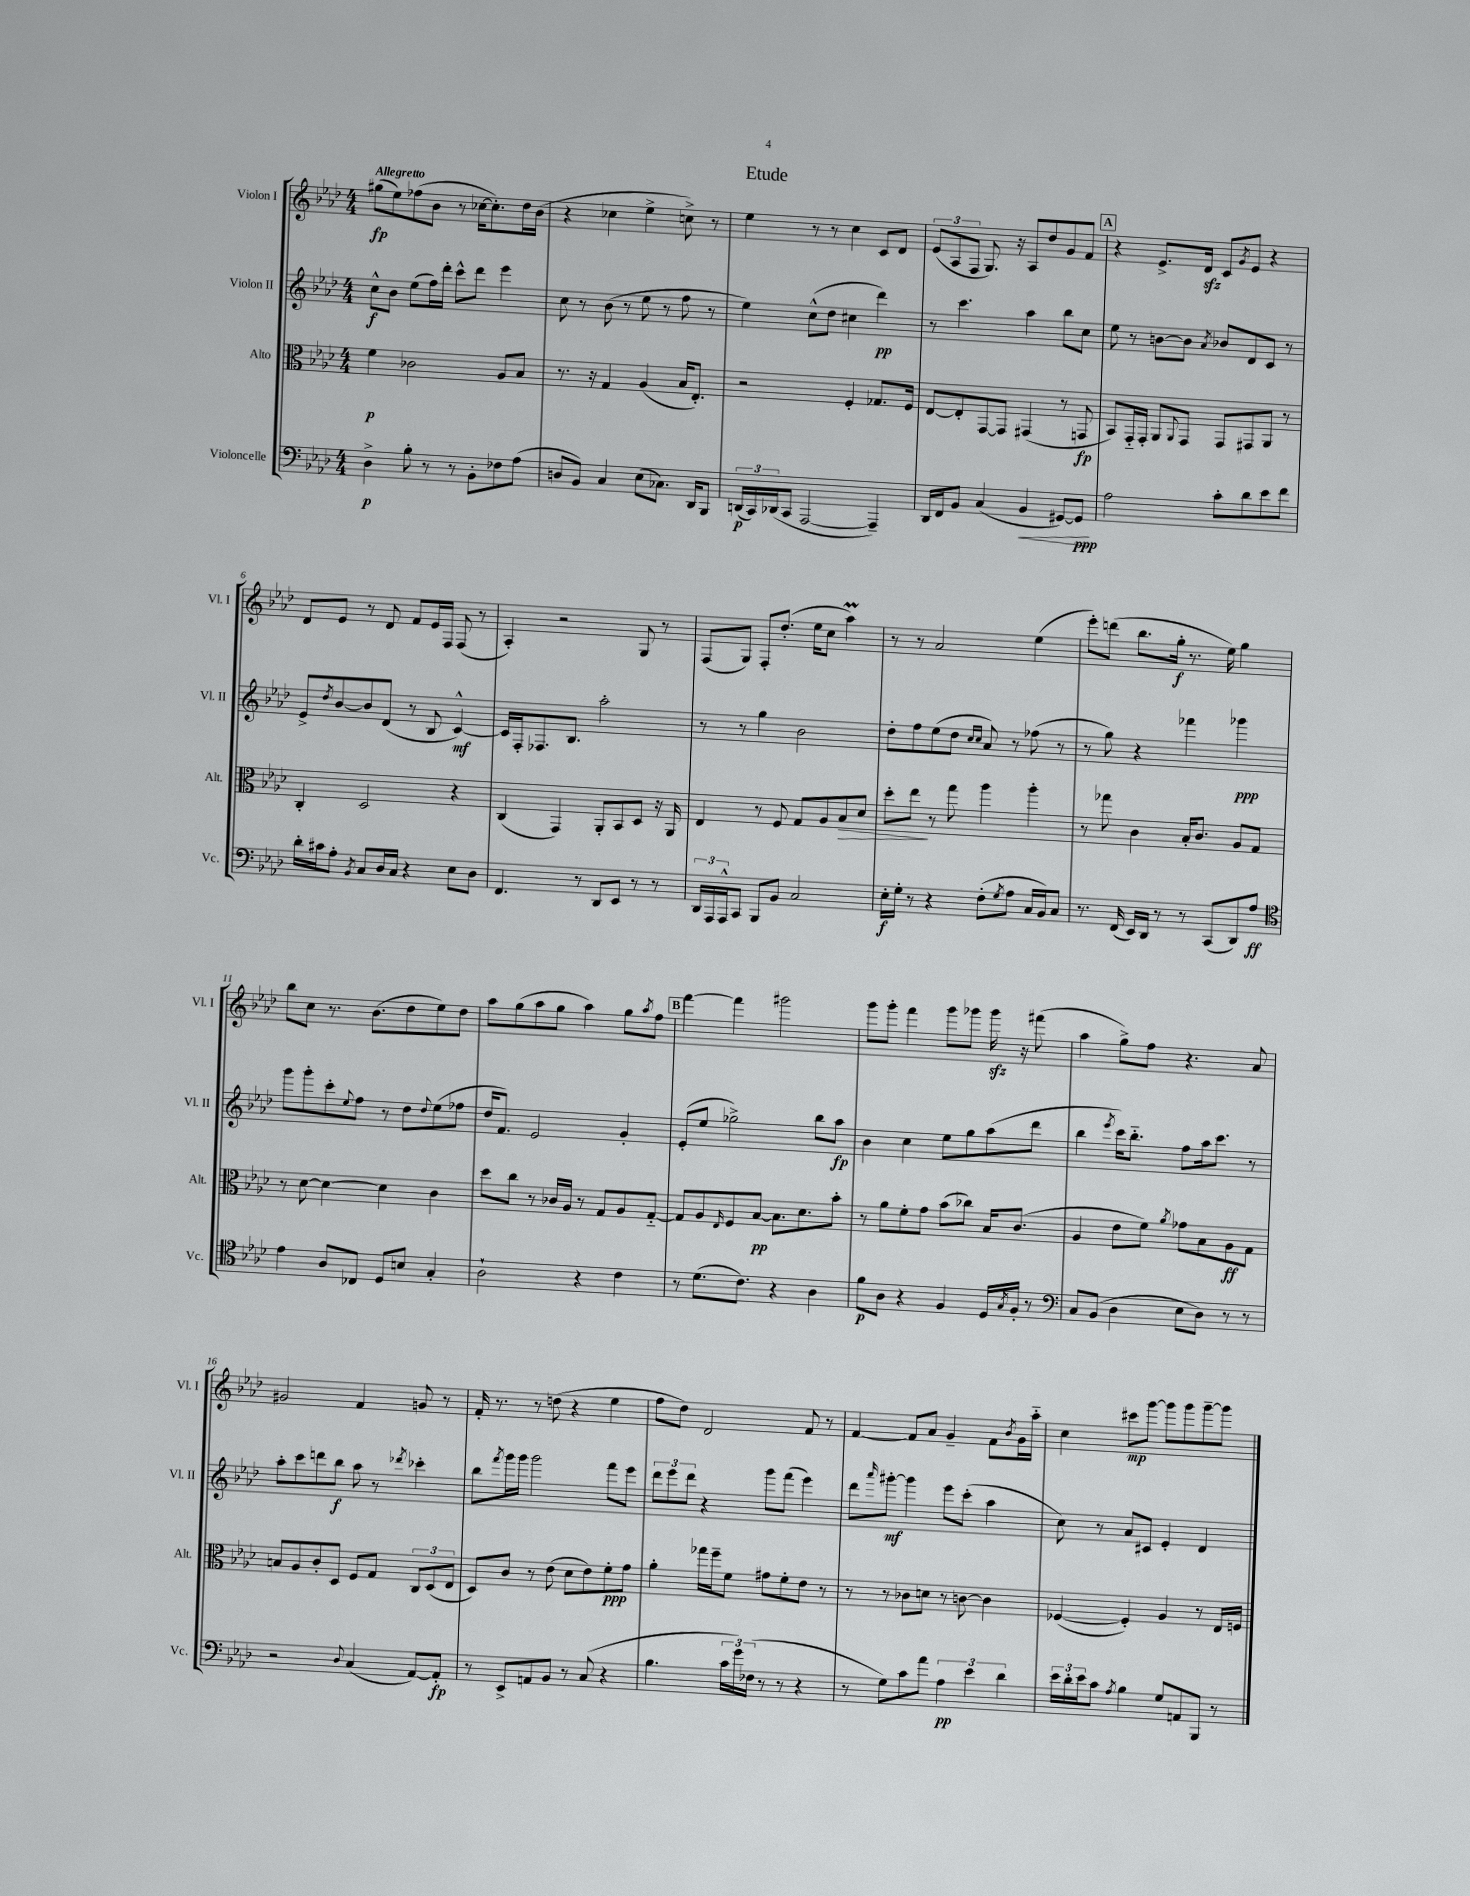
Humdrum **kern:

**kern	**kern	**kern	**kern
*staff4	*staff3	*staff2	*staff1
*clefF4	*clefC3	*clefG2	*clefG2
*k[b-e-a-d-]	*k[b-e-a-d-]	*k[b-e-a-d-]	*k[b-e-a-d-]
*M4/4	*M4/4	*M4/4	*M4/4
4D-^\	4f\	8cc^^\L	(8gg#\L
.	.	8b-\J	8ee-\)
8B-'\	2c-\	(8ee-\L	(8ff-\
8r	.	16ff\L)	8b-\J
.	.	16ddd-'\JJ	.
8r	.	8ccc^^\L	8r
8BB-'\L	.	8ddd-\J	[16cc-\LK
.	.	.	8.cc-'\])
8F-\	8A-/L	4eee-\	.
(8A-\J	8B-/J	.	16dd-\L
.	.	.	(16b-\JJ
=	=	=	=
8D/L	8.r	8cc\	4r
8BB-/J)	.	8r	.
.	16r	.	.
4C/	4G/	(8b-\	4cc-\
.	.	8r	.
(8E-\L	(4A-/	8ee-\	4ee-^\
8.C-\J)	.	8r	.
.	16B-/LK	8ff\	8cc^\)
16DD-/LK	8.E-'/J)	.	.
8BBB-/J	.	8r	8r
=	=	=	=
(24DD/LL	2r	4ee-\)	4ee-\
24CC/)	.	.	.
(24DD-/J	.	.	.
8CC/J	.	.	.
[2AAA-/	.	(8cc^^\L	8r
.	.	8dd-\J	8r
.	4F'/	4cc#\	4cc\
4AAA-~/])	8.G-/L	4ddd-\)	8c/L
.	.	.	8d-/J
.	16F/Jk	.	.
=	=	=	=
16DD-/LL	[8E-/L	8r	(12e-/L
16FF/J	.	.	.
.	.	.	12A-/
8BB-/J	8E-'/]	4.ccc\	.
.	.	.	12F/J
(4C/	[8GG/	.	8.G/)
.	8GG/]J	.	.
.	.	.	16r
4BB-/	(4GG#/	4aa-\	8A-/L
.	.	.	8dd-/
[8GG#/L)	8r	8bb-\L	8g/
8GG#/]J	8GG/	8cc\J	8f/J
=	=	=	=
2A-\	8BB-/L)	8ee-\	4r
.	16GG'~/L	8r	.
.	16GG'/JJ	.	.
.	8AA-/L	[8b\L	8.e-^/L
.	8qqAA-/	.	.
.	8GG/J	8b\]J	.
.	.	.	16d-/Jk
.	.	8qa-/	.
8c'\L	8GG/L	8b-/L	8c/L
.	.	.	8qg/
8d-\	8GG#/	8d-/	8e-/J
8e-\	8AA-/J	8c/J	4r
8f\J	8r	8r	.
=	=	=	=
16d-'\LL	4C'/	8e-^/L	8d-/L
16c#\J	.	.	.
.	.	8qdd-/	.
8A-'\J	.	[8b-/	8e-/J
8qBB-/	.	.	.
8C/L	2D-/	8b-/]	8r
16D-/L	.	(8d-/J	8d-/
16C/JJ	.	.	.
4r	.	8r	8f/L
.	.	8B-/	16e-/L
.	.	.	16F/JJ
8E-\L	4r	[4c^^/)	(8F/
8D-\J	.	.	8r
=	=	=	=
4.FF/	(4C/	16c/]LL	4A-'/)
.	.	16F'/J	.
.	.	8.F-/	.
.	4GG/)	.	2r
.	.	8.B-/J	.
8r	.	.	.
8DD-/L	8AA-'/L	2aa-'\	.
8EE-/J	8BB-/	.	.
8r	8D-/J	.	8G/
8r	16r	.	8r
.	16AA-/	.	.
=	=	=	=
24DD-/LL	4E-/	8r	(8F/L
24AAA-/	.	.	.
24AAA-^^/J	.	.	.
8CC/J	.	8r	8G/J)
8BBB-/L	8r	4gg\	8F'/L
8BB-/J	8F/	.	(8.dd-'/J
2C/	8G/L	2b-\	.
.	.	.	16ee-\LK
.	8A-/	.	8cc\J
.	8B-/	.	4aa-\)
.	8d-/J	.	.
=	=	=	=
16E-'\LL	8dd-'\L	8dd-'\L	8r
16G'\JJ	.	.	.
8r	8ee-\J	8ff\	8r
4r	8r	(8ee-\	2a-/
.	8gg\	8dd-\J	.
.	.	16qqcc/LL	.
.	.	16qqcc/JJ	.
(8F'\L	4aa-\	8a-/)	.
8qG/	.	.	.
8A-\J	.	8r	.
16C/LL	4aa-'\	(8ff-\	(4ee-\
16BB-/J)	.	.	.
8C/J	.	8r	.
=	=	=	=
8.r	8r	8r	8eee-'\L)
.	8gg-\	8gg\)	(8ddd\J
(16FF/	.	.	.
16EE-/LL)	4c\	4r	8.bb-\L
16DD-/JJ	.	.	.
8r	.	.	.
.	.	.	16gg'\Jk
8r	16B-'/LK	4fff-\	8.r
.	8.c/J	.	.
(8CC/L	.	.	.
.	.	.	16ee-\)
8DD-/)	8A-/L	4ggg-\	4gg\
8A-/J	8G/J	.	.
=	=	=	=
*clefC4	*	*	*
4e-\	8r	8ggg\L	8bb-\L
.	[8d-\	8ggg'\	8cc\J
8A-/L	4d-\_	8ccc'\	8.r
.	.	8qqee-/	.
8C-/J	.	8ff\J	.
.	.	.	(8.b-\L
8D-/L	4d-\]	8r	.
8B/J	.	8dd-\L	8dd-\
.	.	8qqdd-/	.
4G'/	4c\	(8ee-\	8ee-\)
.	.	8ff-\J	8dd-\J
=	=	=	=
2A-`\	8dd-\L	16dd-/LK	8aa-\L
.	.	8.f/J)	.
.	8cc\J	.	(8gg\
.	8r	2e-/	8aa-\
.	16c-/LL	.	8gg\J
.	16A-/JJ	.	.
4r	8r	.	4aa-\)
.	8G/L	.	.
4c\	8A-/	4g'/	8gg\L
.	.	.	8qaa-/
.	[8G'~/J	.	8ff\J
=	=	=	=
8r	8G/]L	(8e-'/L	[4fff\
(8.d-\L	8A-/	8ee-/J	.
.	16qqE-/	.	.
.	8F/	2gg-^\)	4fff\]
8.c\J)	.	.	.
.	[8B-/J	.	.
4r	8.B-\]L	.	2ggg#\
.	8.d-\	.	.
4A-\	.	8bb-\L	.
.	8b-'\J	8aa-\J	.
=	=	=	=
8f\L	8r	4b-\	8ggg\L
8A-\J	8a-\L	.	8ggg'\J
4r	8f'\	4cc\	4fff\
.	8g\J	.	.
4F/	(8b-\L	8ee-\L	8ggg\L
.	8cc-\J)	8gg\	8ggg-\J
16D-/LL	16B-/LK	(8aa-\	16ggg-\
8qG/	.	.	.
16F'/JJ	(8.c/J	.	16r
8r	.	8ddd-\J	(8fff#\
=	=	=	=
*clefF4	*	*	*
8C/L	4A-/	4bb-\	4aa-\
(8BB-/J	.	.	.
.	.	8qeee-/	.
4D-\	8e-\L	16ccc\LK)	8gg^\L)
.	.	8.bb-'~\J	.
.	8f\J)	.	8ff\J
.	8qa-/	.	.
8E-\L	8g-\L	8ff\L	4.r
8D-\J)	8B-\	16aa-\k	.
.	.	8.ccc\J	.
8r	8A-\	.	.
8r	8G\J	8r	8a-/
=	=	=	=
2r	8B/L	8aa-'\L	2g#/
.	8A-/	8ccc\	.
.	8c'/	8ddd\	.
.	8D-/J	8bb-\J	.
8qqD-/	.	.	.
(4C/	8F/L	8aa-\	4f/
.	8G/J	8r	.
.	.	8qddd-/	.
[8AA-/L)	12C/L	4ccc-'\	8g/
.	(12D-/	.	.
8AA-'/]J	.	.	8r
.	12E-/J	.	.
=	=	=	=
8r	8D-/L)	8bb-\L	16f'/
.	.	.	8.r
.	.	8qfff/	.
8EE-^/L	8c/J	16ggg\L	.
.	.	16ggg\JJ	.
8AA/	8r	2ggg\	8r
8BB-/J	(8e-\	.	(8dd\
8r	8d-\L	.	4r
(8C/	8e-\)	.	.
4r	8f'\	8fff\L	4ee-\
.	8g\J	8eee-\J	.
=	=	=	=
4.B-\	4a-'\	12ddd-\L	8ff\L
.	.	12eee-\	.
.	.	.	8dd-\J)
.	.	12ddd-\J	.
.	16gg-\LL	4r	2d-/
.	16ff~\J	.	.
24c\LL	8f\J	.	.
24g\)	.	.	.
(24F-\JJ	.	.	.
8r	8g#\L	8ggg\L	.
8r	8f'\	(8fff\J	.
4r	8e-\J	4eee-\)	8f/
.	8r	.	8r
=	=	=	=
8r	8r	8ddd-\L	[4f/
.	.	16qqaaa-/	.
8G\L)	8r	[8ggg#'\J	.
8c\	8c-\L	4ggg#\]	8f/]L
8a-\J	8d\J	.	8a-/J
6A-\	8r	8eee-\L	4g~/
.	[8c\	(8ccc'\J	.
6e-\	.	.	.
.	4c\]	4aa-\	8f\L
6d-\	.	.	.
.	.	.	8qb-/
.	.	.	16g\L
.	.	.	16aa-'~\JJ
=	=	=	=
24e-\LL	([4F-/	8cc\)	4cc\
24d-'\	.	.	.
24e-\J	.	.	.
8c\J	.	8r	.
8qA-/	.	.	.
4B-\	4F-'/])	8a-/L	8ccc#\L
.	.	8c#/J	[8ggg\J
8G/L	4A-/	4e-'/	8ggg\]L
8AA/	.	.	8ggg\
8BBB-/J	8r	4d-/	[8ggg~\
8r	16E-/LL	.	8ggg\]J
.	16F/JJ	.	.
==	==	==	==
*-	*-	*-	*-
